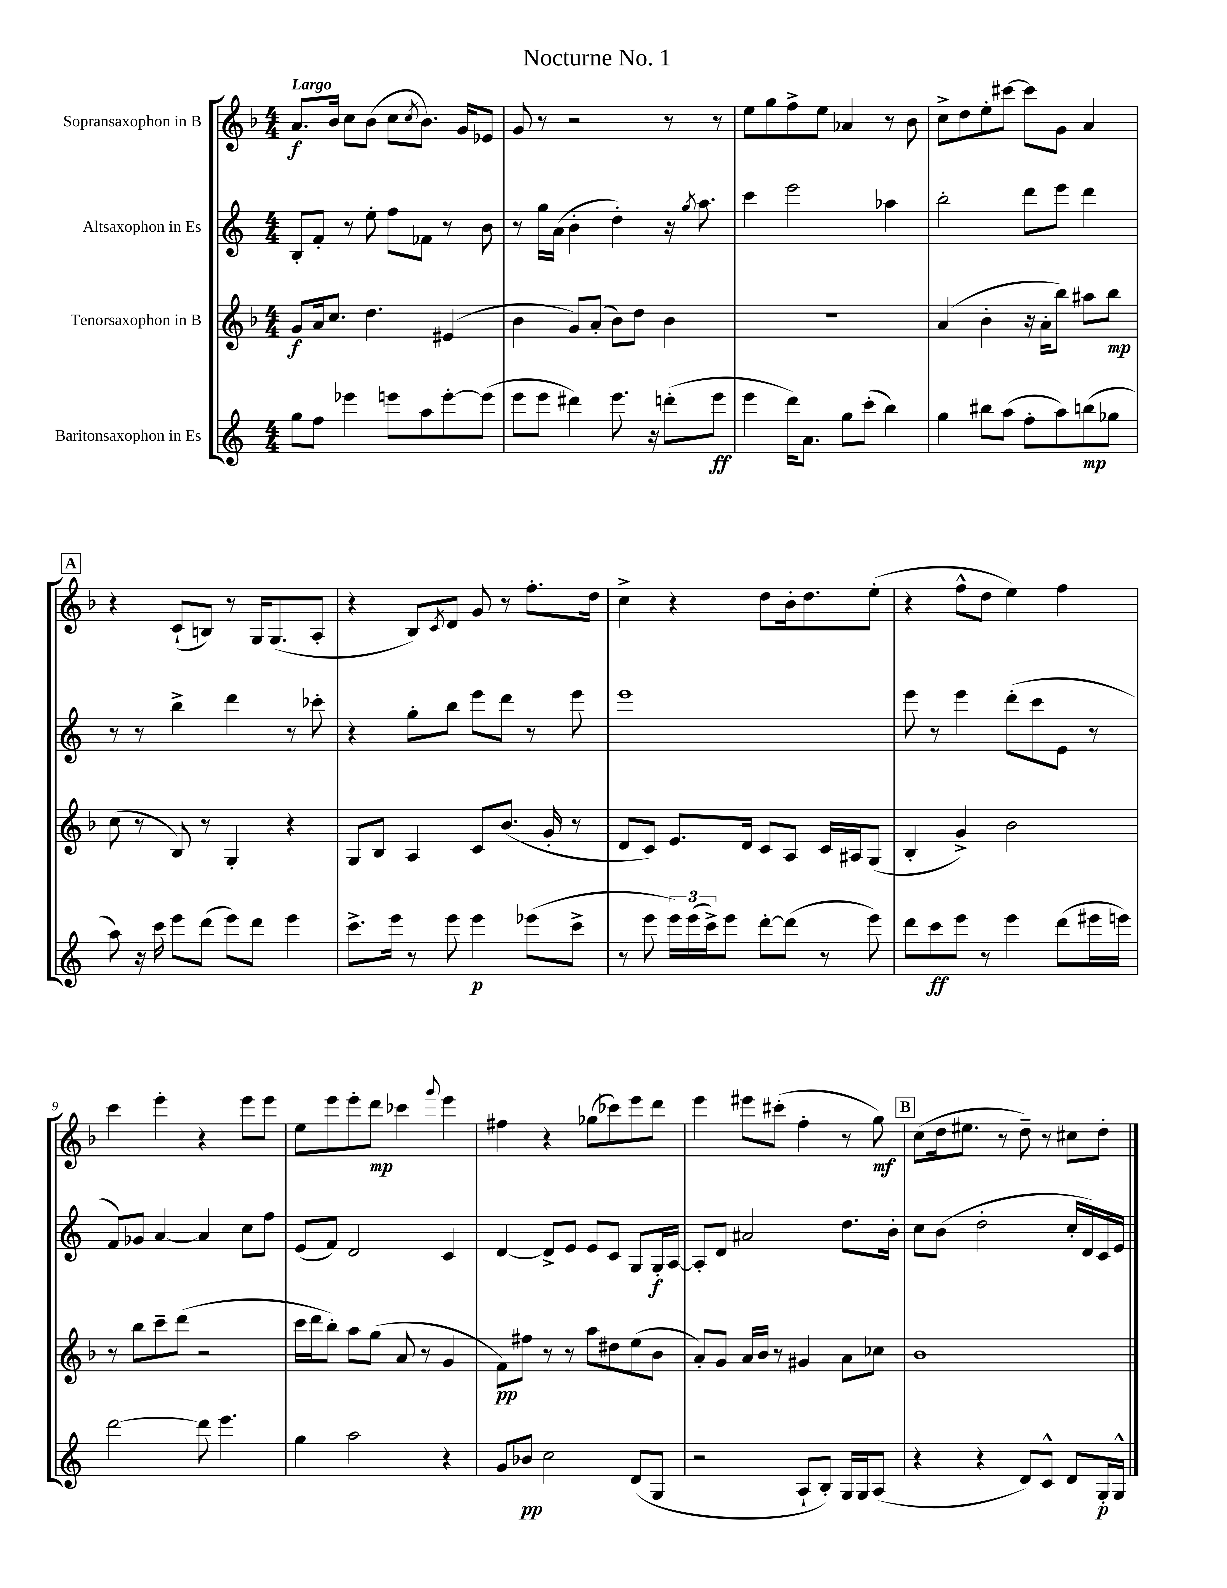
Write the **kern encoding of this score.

**kern	**kern	**kern	**kern
*staff4	*staff3	*staff2	*staff1
*clefG2	*clefG2	*clefG2	*clefG2
*k[]	*k[b-]	*k[]	*k[b-]
*M4/4	*M4/4	*M4/4	*M4/4
8gg	8g	8B'	8.a
8ff	16a	8f'	.
.	8.cc	.	16b-
4eee-	.	8r	8cc
.	4.dd	8ee'	(8b-
8eee	.	8ff	8cc
.	.	.	8qcc
8aa	.	8f-	8.b-)
[8eee'	(4e#	8r	.
.	.	.	16g
(8eee]	.	8b	8e-
=	=	=	=
8eee	4b-	8r	8g
8eee	.	16gg	8r
.	.	(16a	.
4ddd#)	8g)	4b'	2r
.	(8a'	.	.
8.eee	8b-)	4dd')	.
.	8dd	.	.
16r	.	.	.
(8ddd'	4b-	16r	8r
.	.	8qgg	.
.	.	8.aa	.
8eee	.	.	8r
=	=	=	=
4eee	1r	4ccc	8ee
.	.	.	8gg
16ddd)	.	2eee	8ff^
8.a	.	.	.
.	.	.	8ee
8gg	.	.	4a-
(8ccc'	.	.	.
4bb)	.	4aa-	8r
.	.	.	8b-
=	=	=	=
4gg	(4a	2bb'	8cc^
.	.	.	8dd
8bb#	4b-'	.	8ee'
(8aa	.	.	[8ccc#
8ff'	16r	8ddd	8ccc#]
.	16a'	.	.
8aa)	8bb-)	8eee	8g
(8bb	8aa#	4ddd	4a
8gg-	8bb-	.	.
=	=	=	=
8aa)	(8cc	8r	4r
16r	8r	8r	.
16ccc	.	.	.
8eee	8B-)	4bb^	(8c`
(8ddd	8r	.	8B)
8eee)	4G'	4ddd	8r
8ddd	.	.	16G
.	.	.	(8.G
4eee	4r	8r	.
.	.	8ccc-'	8A'
=	=	=	=
8.ccc^	8G	4r	4r
.	8B-	.	.
16eee	.	.	.
8r	4A	8gg'	8B-)
.	.	.	8qc
8eee	.	8bb	8d
4eee	8c	8eee	8g
.	(8.b-	8ddd	8r
(8eee-	.	8r	8.ff'
.	16g'	.	.
8ccc^	8r	8eee	.
.	.	.	16dd
=	=	=	=
8r	8d	1eee	4cc^
8eee	8c)	.	.
24eee)	8.e	.	4r
(24eee	.	.	.
24ccc^)	.	.	.
8eee	.	.	.
.	16d	.	.
[8ddd'	8c	.	8dd
(8ddd]	8A	.	16b-'
.	.	.	8.dd
8r	16c	.	.
.	16A#	.	.
8eee)	(8G	.	(8ee'
=	=	=	=
8ddd	4B-'	8eee	4r
8ccc	.	8r	.
8eee	4g^)	4eee	8ff^^
8r	.	.	8dd
4eee	2b-	(8ddd'	4ee)
.	.	8ccc	.
(8ddd	.	8e	4ff
16eee#	.	8r	.
16eee)	.	.	.
=	=	=	=
[2ddd	8r	8f)	4ccc
.	8bb-	8g-	.
.	8ccc~	[4a	4eee'
.	(8ddd	.	.
8ddd]	2r	4a]	4r
4.eee	.	.	.
.	.	8cc	8eee
.	.	8ff	8eee
=	=	=	=
4gg	16ccc	(8e	8ee
.	16ddd	.	.
.	8bb-')	8f)	8eee
2aa	8aa	2d	8eee'
.	(8gg	.	8ddd
.	8a	.	4ccc-
.	8r	.	.
.	.	.	8qqggg
4r	4g	4c	4eee
=	=	=	=
8g	8f)	[4d	4ff#
8b-	8ff#	.	.
2cc	8r	8d^]	4r
.	8r	8e	.
.	8aa	8e	(8gg-
.	8dd#	8c	8ccc-)
(8d	(8ee	8G	8eee
8G	8b-	16G'	8ddd
.	.	[16A	.
=	=	=	=
2r	8a')	8A']	4eee
.	8g	8d	.
.	16a	2a#	8eee#
.	16b-	.	.
.	8r	.	(8ccc#'
8A`	4g#	.	4ff'
8B')	.	.	.
16G	8a	8.dd	8r
16G	.	.	.
(8A	8cc-	.	8gg)
.	.	16b'	.
=	=	=	=
4r	1b-	8cc	(8cc
.	.	(8b	16dd
.	.	.	8.ee#
4r	.	2dd'	.
.	.	.	8r
8d)	.	.	8dd~)
8c^^	.	.	8r
8d	.	16cc'	8cc#
.	.	16d)	.
16G'	.	16c	8dd'
16G^^	.	16e	.
==	==	==	==
*-	*-	*-	*-
